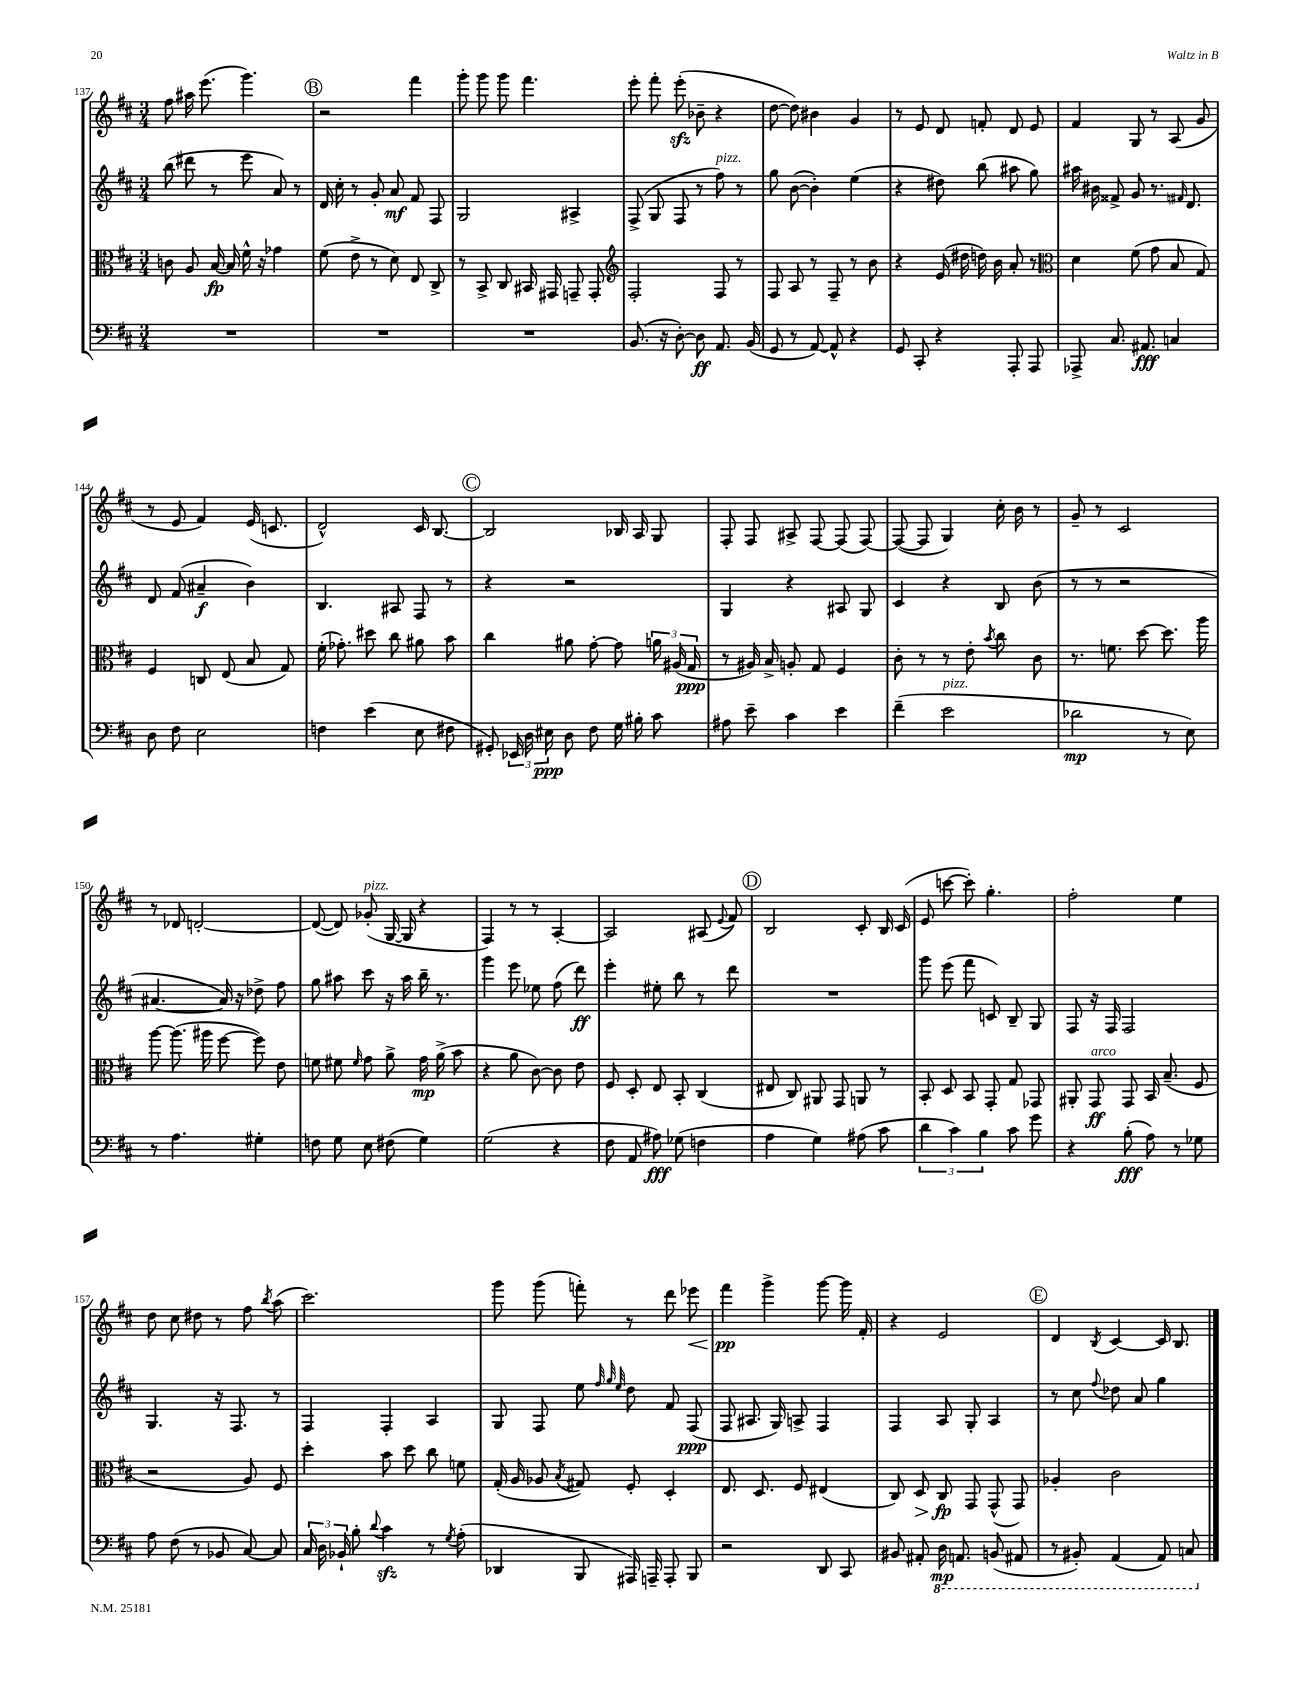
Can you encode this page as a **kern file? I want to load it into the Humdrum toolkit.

**kern	**kern	**kern	**kern
*staff4	*staff3	*staff2	*staff1
*clefF4	*clefC3	*clefG2	*clefG2
*k[f#c#]	*k[f#c#]	*k[f#c#]	*k[f#c#]
*M3/4	*M3/4	*M3/4	*M3/4
2.r	8c\	(8bb\	8ff#\
.	8A/	8ddd#\	16aa#\
.	.	.	(8.eee\
.	[16B/	8r	.
.	16B/]	.	.
.	16f#^^\	8eee\	4.ggg\)
.	16r	.	.
.	4g-\	8a/)	.
.	.	8r	.
=	=	=	=
2.r	(8f#\	16d/	2r
.	.	16cc#'\	.
.	8e^\	8r	.
.	8r	8g'/	.
.	8d\)	8a/	.
.	8E/	8f#/	4fff#\
.	8C#^/	8F#/	.
=	=	=	=
2.r	8r	2G/	8ggg'\
.	8BB^/	.	8ggg\
.	8C#/	.	8ggg\
.	16BB#/	.	4.fff#\
.	16GG#/	.	.
.	8GG~/	4A#^/	.
.	8GG'/	.	.
=	=	=	=
*	*clefG2	*	*
(8.BB/	2F#'/	(8F#^/	8eee'\
.	.	8G/	8fff#'\
16r	.	.	.
[8D'\)	.	8F#/	(8eee'\
8D\]	.	8r	8b-~\
8.AA/	8F#/	8ff#\)	4r
.	8r	8r	.
(16BB/	.	.	.
=	=	=	=
8GG/	8F#/	8gg\	[8dd\
8r	8A/	([8b\	8dd\])
[8AA/)	8r	4b'\])	4b#\
8AA^^/]	8F#~/	.	.
4r	8r	(4ee\	4g/
.	8b\	.	.
=	=	=	=
8GG/	4r	4r	8r
8CC#'/	.	.	8e/
4r	(16e/	8dd#\)	8d/
.	16dd#\	.	.
.	16dd\)	(8bb\	8f'/
.	16b\	.	.
8AAA'/	8a'/	8aa#\	8d/
8AAA/	8r	8gg\)	8e/
=	=	=	=
*	*clefC3	*	*
8AAA-^/	4d\	16aa#\	4f#/
.	.	16b#\	.
8.C#/	.	8f##^/	.
.	(8f#\	8g/	8G/
8.AA#/	.	.	.
.	8g\	8.r	8r
4C/	8B/	.	(8A/
.	.	16qqf#/	.
.	.	8.d/	.
.	8G/)	.	8g/
=	=	=	=
8D\	4F#/	8d/	8r
8F#\	.	(8f#/	8e/
2E\	8C/	4a#~/	4f#/)
.	(8E/	.	.
.	8B/	4b\)	(16e/
.	.	.	8.c/
.	8G/)	.	.
=	=	=	=
4F\	(16f#'\	4.B/	2d^^/)
.	8.g-'\)	.	.
(4e\	8dd#\	.	.
.	8cc#\	8A#/	.
8E\	8a#\	8F#/	16c#/
.	.	.	[8.B/
8F#\	8b\	8r	.
=	=	=	=
8GG#'/)	4cc#\	4r	2B/]
24EE-/	.	.	.
24D\	.	.	.
24E#\	.	.	.
8D\	8a#\	2r	.
8F#\	[8g'\	.	.
16G\	8g\]	.	16B-/
16B#'\	.	.	16A/
8c#\	24a\	.	8G/
.	(24A#/	.	.
.	24G/	.	.
=	=	=	=
8A#\	8r	4G/	8F#'/
8e~\	16A#/)	.	8F#/
.	16B^/	.	.
4c#\	8A'/	4r	8A#^/
.	8G/	.	[8F#/
4e\	4F#/	8A#/	(8F#/]
.	.	8G/	[8F#/)
=	=	=	=
(4f#~\	8c#'\	4c#/	(8F#/_
.	8r	.	8F#/]
2e\	8r	4r	4G/)
.	8e'\	.	.
.	8qb/	.	.
.	8cc#\	8B/	16cc#'\
.	.	.	16b\
.	8c#\	(8b\	8r
=	=	=	=
2d-\	8.r	8r	8g~/
.	.	8r	8r
.	8.f\	.	.
.	.	2r	2c#/
.	[8dd\	.	.
8r	8.dd\]	.	.
8E\)	.	.	.
.	16aa\	.	.
=	=	=	=
8r	[8aa\	[4.a#/	8r
4.A\	(8.aa\]	.	8d-/
.	.	.	[2d'/
.	16aa#\	.	.
.	[8ff#\	16a#/])	.
.	.	16r	.
4G#'\	8ff#\])	8dd-^\	.
.	8e\	8ff#\	.
=	=	=	=
8F\	8f\	8gg\	(8d/_
8G\	8f#\	8aa#\	8d/])
.	16qqf#/	.	.
8E\	8g\	8ccc#\	(8g-'/
(8F#\	8a^\	16r	[16G/
.	.	16aa#\	16G/]
4G\)	16g\	16bb~\	4r
.	(16a^\	8.r	.
.	8b\	.	.
=	=	=	=
(2G\	4r	4ggg\	4F#/)
.	8a\	8eee\	8r
.	[8c#\)	8ee-\	8r
4r	8c#\]	(8ff#\	[4A'/
.	8e\	8ddd\)	.
=	=	=	=
8F#\	8F#/	4eee'\	2A/]
8AA/	8D'/	.	.
8A#\)	8E/	8ee#'\	.
(8G-\	8BB'/	8bb\	.
4F\	(4C#/	8r	(8A#/
.	.	.	8qqe/
.	.	8ddd\	8f#/)
=	=	=	=
4A\	8E#/	2.r	2B/
.	8C#/)	.	.
4G\)	8AA#/	.	.
.	8GG/	.	.
(8A#\	8AA/	.	8c#'/
8c#\	8r	.	16B/
.	.	.	(16c#/
=	=	=	=
6d\	8BB'/	8ggg\	8e/
.	8D/	(8eee\	[8ccc\
6c#\)	.	.	.
.	8BB/	8fff#\	8ccc'\])
6B\	.	.	.
.	8GG'/	8c/)	4.gg'\
8c#\	8G/	8B~/	.
8g\	8GG-/	8G/	.
=	=	=	=
4r	8AA#'/	8F#/	2ff#'\
.	8GG/	16r	.
.	.	16F#/	.
(8B'\	8GG/	2F#/	.
8A\)	16BB/	.	.
.	(8.B~/	.	.
8r	.	.	4ee\
8G-\	8F#/	.	.
=	=	=	=
8A\	2r	4.G/	8dd\
(8F#\	.	.	8cc#\
8r	.	.	8dd#\
8BB-/	.	16r	8r
.	.	8.F#/	.
[8C#/)	8A/)	.	8ff#\
.	.	.	8qbb/
8C#/]	8F#/	8r	(8aa\
=	=	=	=
24C#/	4dd'\	4F#/	2.ccc#\)
24D\	.	.	.
24BB-`/	.	.	.
8B'\	.	.	.
8qqd/	.	.	.
4c#\	8b\	4F#'/	.
.	8dd\	.	.
8r	8cc#\	4A/	.
8qG/	.	.	.
(8A'\	8f\	.	.
=	=	=	=
4DD-/	(16G'/	8G/	8ggg\
.	16A/	.	.
.	8A-/	8F#/	(8ggg\
.	8qB/	.	.
8BBB/	8G#/)	8ee\	8fff'\)
.	.	32qqff#/	.
.	.	32qqgg/	.
.	.	32qqee/	.
16AAA#/)	8F#'/	8dd\	8r
16AAA~/	.	.	.
8AAA'/	4D'/	8f#/	8ddd\
8BBB/	.	(8F#/	8eee-\
=	=	=	=
2r	8.E/	8F#/	4fff#\
.	.	8.A#/	.
.	8.D/	.	.
.	.	.	4ggg^\
.	.	16G/)	.
.	8F#/	8A^/	.
8DD/	(4E#/	4F#/	[8ggg\
8CC#/	.	.	16ggg\]
.	.	.	16f#'/
=	=	=	=
8BB#/	8C#/)	4F#/	4r
8AA#'/	8D/	.	.
16DD\	8C#/	8A/	2e/
8.AAA/	.	.	.
.	8GG/	8G'/	.
(8BBB/	(8GG^^/	4A/	.
8AAA#/	8GG/)	.	.
=	=	=	=
8r	4A-'/	8r	4d/
8BBB#'/)	.	8cc#\	.
.	.	8qqff#/	8qB/
(4AAA/	2c#\	8dd-\	[4c#/
.	.	8a/	.
8AAA/)	.	4gg\	16c#/]
.	.	.	8.B/
8CC/	.	.	.
==	==	==	==
*-	*-	*-	*-
